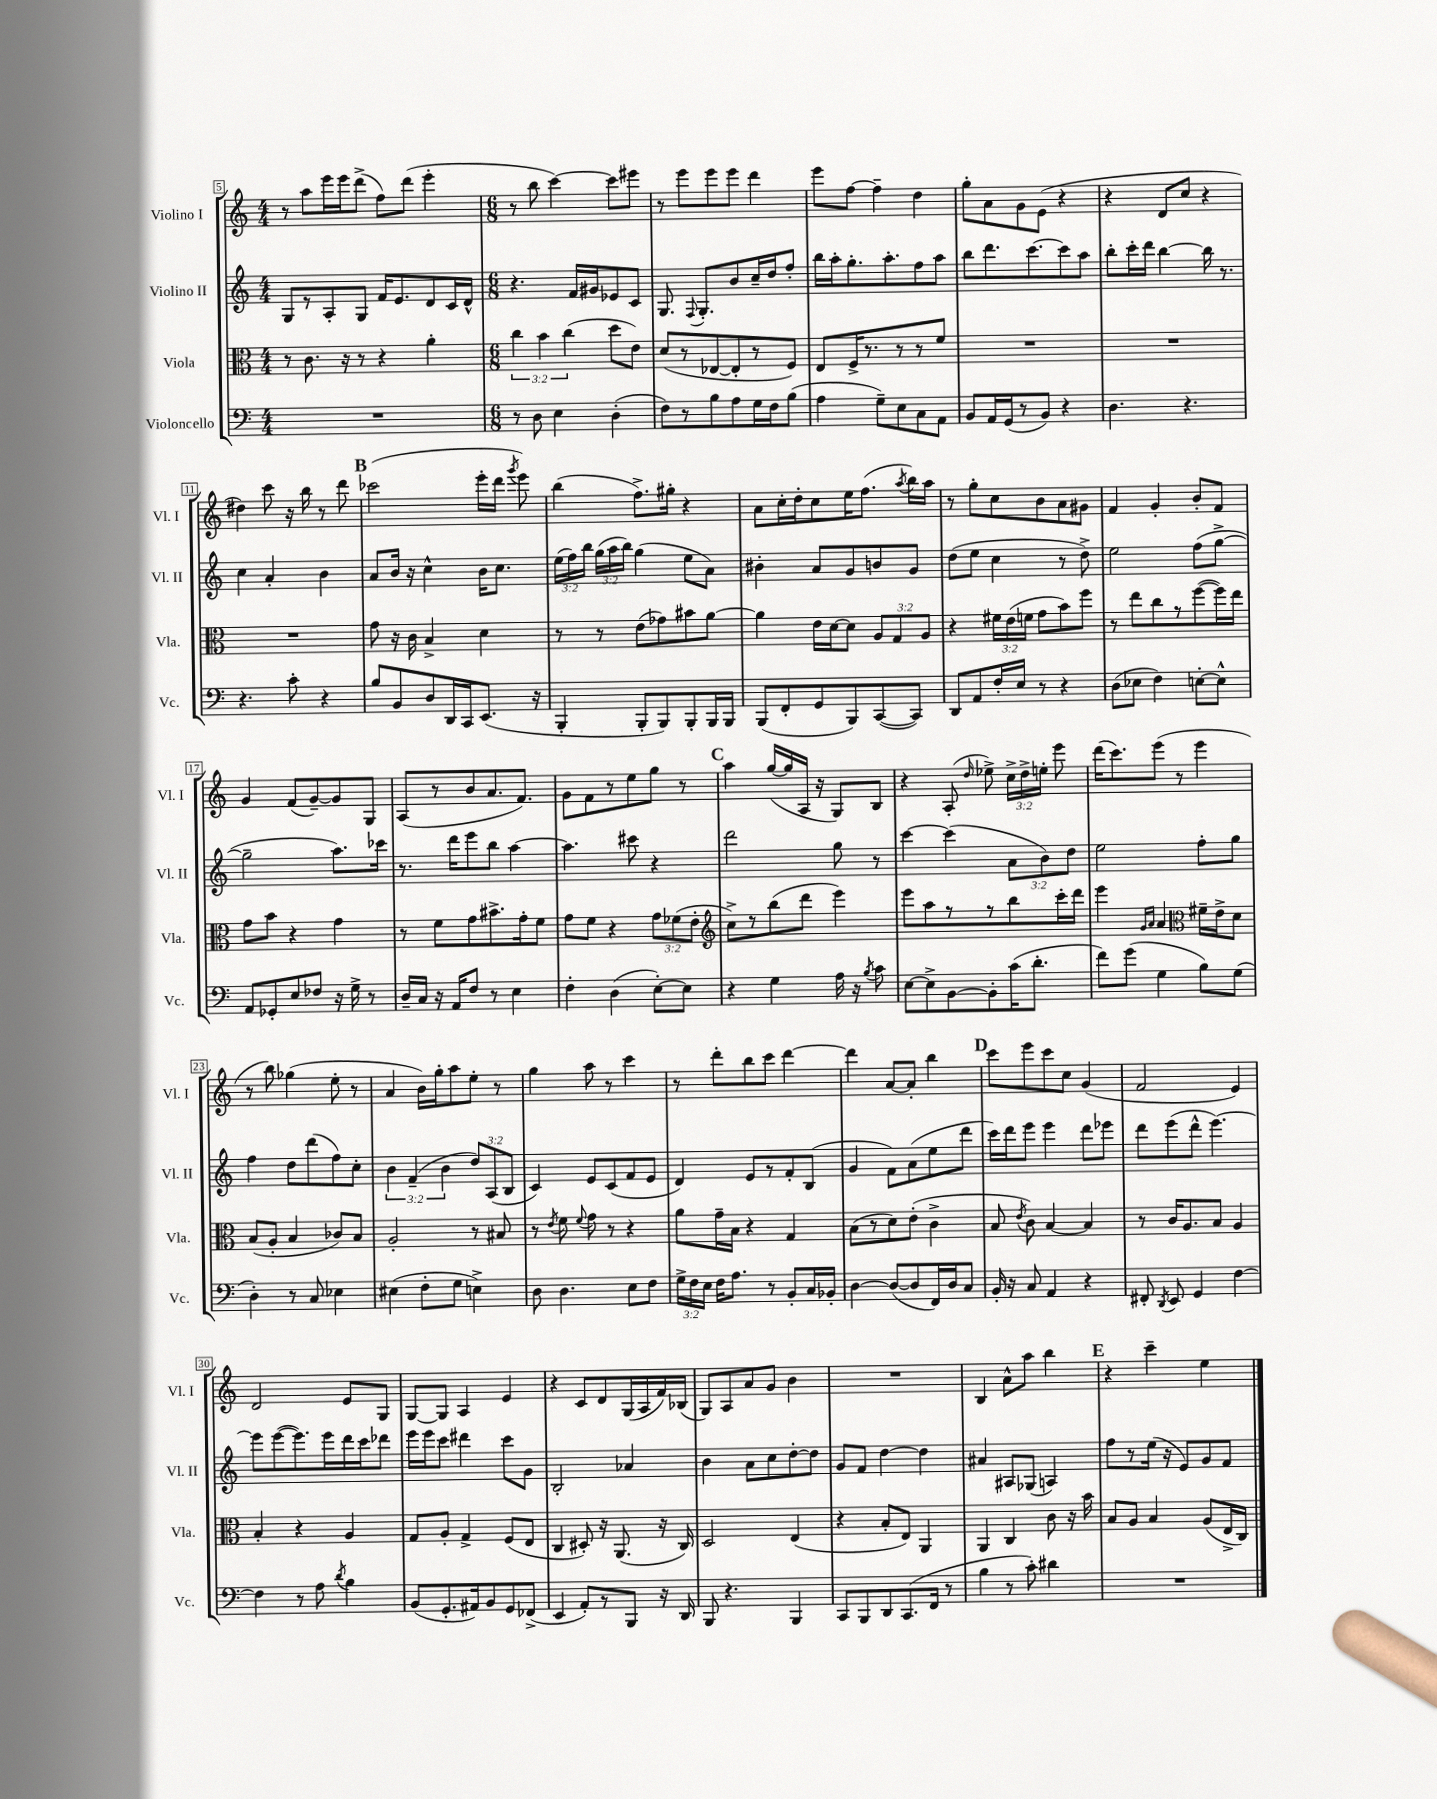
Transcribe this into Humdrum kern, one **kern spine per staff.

**kern	**kern	**kern	**kern
*staff4	*staff3	*staff2	*staff1
*clefF4	*clefC3	*clefG2	*clefG2
*k[]	*k[]	*k[]	*k[]
*M4/4	*M4/4	*M4/4	*M4/4
1r	8r	8G	8r
.	8.c	8r	8aa
.	.	8A'	16eee
.	16r	.	16eee
.	8r	8G	(8ddd^
.	4r	16f	8ff)
.	.	8.e	.
.	.	.	(8ddd
.	4a'	8d	4eee'
.	.	16c	.
.	.	16d^^	.
=	=	=	=
*M6/8	*M6/8	*M6/8	*M6/8
8r	6cc	4.r	8r
8D	.	.	8bb
.	6b	.	.
4E	.	.	[4ccc)
.	(6cc	.	.
.	.	16f	.
.	.	16g#	.
(4D'	8dd	8e-	8ccc]
.	8e)	8c	8eee#
=	=	=	=
8F)	(8d	8.G	8r
8r	8r	.	8eee
.	.	8qqF	.
.	.	8.G'	.
8B	[8E-	.	8eee
8A	8E-']	8b	8eee
16G	8r	16cc~	4ddd
16F	.	16dd	.
(8B	8F)	8ff'	.
=	=	=	=
4A	8E	16bb	8eee
.	.	16aa'	.
.	16F^	8.gg'	[8ff
.	8.r	.	.
8G~)	.	.	4ff~]
.	.	8.aa'	.
8E	8r	.	.
8C	8r	8ff	4dd
8AA	8f	8aa	.
=	=	=	=
8BB	2.r	8bb	8gg'
16AA	.	8.ddd	8a
(16GG	.	.	.
8r	.	.	8g
.	.	[8.ccc	.
8BB)	.	.	(8e
4r	.	8ccc]	4r
.	.	8aa	.
=	=	=	=
4.D	2.r	8bb'	4r
.	.	16ccc'	.
.	.	16ddd	.
.	.	[4bb	8d
4.r	.	.	8cc
.	.	16bb]	4r
.	.	8.r	.
=	=	=	=
4.r	2.r	4cc	4dd#)
.	.	4a'	8ccc
8c'	.	.	16r
.	.	.	16bb
4r	.	4b	8r
.	.	.	8ddd
=	=	=	=
8B	8g	8a	(2ccc-
8BB	16r	16b	.
.	16c	16r	.
8D	4B^	4cc^^	.
16DD	.	.	.
16CC	.	.	.
(8.EE	4d	16b	16eee'
.	.	8.cc	16ddd
.	.	.	8qggg
.	.	.	8eee)
16r	.	.	.
=	=	=	=
4BBB'	8r	(24ee	(4bb
.	.	24ff)	.
.	.	24bb	.
.	8r	(24gg	.
.	.	24aa	.
.	.	24bb)	.
8BBB'	(8e	(4gg	8.ff^)
8BBB)	8g-)	.	.
.	.	.	16gg#'
8BBB'	8b#	8ee	4r
16BBB	[8a	8a)	.
16BBB	.	.	.
=	=	=	=
(8BBB	4a]	4b#'	8a
8FF'	.	.	16cc'
.	.	.	16dd'
8GG	16e	8a	8cc
.	[16d	.	.
8BBB)	8d]	8g	16ee
.	.	.	(8.ff
([8CC	12A	8b	.
.	12G	.	.
.	.	.	8qaa
8CC])	.	8g	16bb)
.	12A	.	.
.	.	.	16aa
=	=	=	=
8DD	4r	(8dd	8r
8AA	.	8ee	8gg'
16F'	24f#	4cc	8cc
.	(24e	.	.
16E	.	.	.
.	24f	.	.
8r	8g	.	8b
4r	8b)	8r	8a
.	8ff	8dd^)	8g#
=	=	=	=
(8D	8r	2ee	4f
8E-	8ee	.	.
4F)	8cc	.	4g'
.	8r	.	.
[8E'	([8ff	(8ff	8b'
8E^^]	16ff])	[8gg^	8f
.	16ee	.	.
=	=	=	=
8AA	8g	2gg~]	4g
8GG-'	8b	.	.
8E	4r	.	(8f
8F-	.	.	[8g~)
16r	4g	8.aa)	8g]
16G^	.	.	.
8r	.	.	8G
.	.	16ccc-	.
=	=	=	=
16D~	8r	8.r	(8A
16C	.	.	.
16r	8f	.	8r
16AA	.	16ddd	.
8F	8g	8eee	8b
8r	8.b#^	8bb	8.a
4E	.	[4aa	.
.	16g'	.	8.f)
.	8f	.	.
=	=	=	=
4F'	8g	4.aa]	8g
.	8f	.	8f
(4D	4r	.	8r
.	.	8ccc#	8ee
[8E')	12g	4r	8gg
.	(12f-	.	.
8E]	.	.	8r
.	12e'	.	.
=	=	=	=
*	*clefG2	*	*
4r	8cc^)	2ddd	4aa
.	8r	.	.
4G	(8bb	.	([16gg
.	.	.	16gg]
.	8ddd	.	16A
.	.	.	16r
16A	4eee)	8gg	8G)
16r	.	.	.
8qB	.	.	.
8c	.	8r	8B
=	=	=	=
[8E	8eee	[4ccc	4r
8E^]	8aa	.	.
[8BB	8r	(4ccc]	(8A'
.	.	.	16qqdd
8BB']	8r	.	8ee-^)
(16c	8bb	12a	24cc^
.	.	.	24dd^
8.d'	.	.	.
.	.	12b)	24ee'
.	16ccc'	.	8eee
.	.	12dd	.
.	16ddd	.	.
=	=	=	=
8f)	4eee	2ee	(16ddd
.	.	.	8.ccc)
(8g	.	.	.
.	16qqg	.	.
.	16qqa	.	.
4G	4a	.	(8eee
.	.	.	8r
*	*clefC3	*	*
8B)	16f#~	8ff'	4eee
.	16e^	.	.
(8G	8d	8gg	.
=	=	=	=
4D')	(8B	4ff	8r
.	8A'	.	8bb)
8r	4B	8dd	(4gg-
8C	.	(8ddd	.
4E-	8c-)	8ff)	8ee'
.	8B	8cc'	8r
=	=	=	=
(4E#	2A'	6b	4a
.	.	(6f~	.
8F'	.	.	16b)
.	.	.	16gg'
.	.	6b	.
8G	.	.	8aa
4E^)	8r	12dd)	8ee'
.	.	(12A	.
.	8B#	.	8r
.	.	12B	.
=	=	=	=
8D	8r	4c)	4gg
.	8qe	.	.
4.D	8f	.	.
.	8qqf	.	.
.	8g	8e	8aa
.	8r	(8c	8r
8E	4r	8f	4ccc
8F	.	8e	.
=	=	=	=
24G^	8a	4d)	8r
24F	.	.	.
24E	.	.	.
16F	16g~	.	8ddd'
8.A	16B	.	.
.	4r	8e	8bb
8r	.	8r	8ccc
8BB'	4G	8f'	[4ddd
16C	.	(8B	.
16BB-'	.	.	.
=	=	=	=
[4D	(8B	4g	4ddd]
.	8r	.	.
(8D_	8d)	8f)	[8a
8D]	(8e'	(8a	8a']
16FF)	4c^	8ee	4bb
16D	.	.	.
8C	.	8ddd	.
=	=	=	=
16BB'	8B	16ccc)	8ccc
16r	.	16ddd	.
.	8qe	.	.
8C	8c)	8eee	8eee
4AA	[4B	4eee	8ccc
.	.	.	8cc
4r	4B]	8ddd	(4g
.	.	8eee-	.
=	=	=	=
8FF#'	8r	8ddd	2f
8qDD	.	.	.
8EE	16c	(8eee	.
.	8.A	.	.
4GG	.	8ddd^^	.
.	8B	[4.eee)	.
[4F	4A	.	4e)
=	=	=	=
4F]	4B'	8eee]	2d
.	.	([8eee	.
8r	4r	8.eee])	.
8A	.	.	.
.	.	16eee	.
8qd	.	.	.
4B	4A	16ddd	8e
.	.	16ccc	.
.	.	8ddd-	8G
=	=	=	=
(8BB	8G	16eee	[8G
.	.	16eee	.
8.GG'	8A'	8ccc	8G]
.	4G^	4ddd#	4A
16AA#)	.	.	.
8BB	.	.	.
8GG	(8F	8ccc	4e
(8FF-^	8E	8g	.
=	=	=	=
4EE	4C	2B'	4r
8AA')	8D#')	.	8c
8r	16r	.	8d
.	(8.AA	.	.
8BBB	.	4a-	(16G
.	.	.	16A
16r	16r	.	16f)
16DD	16C)	.	(16B-
=	=	=	=
8BBB	2D	4b	8G)
4.r	.	.	8A
.	.	8a	8a
.	.	8cc	8g
4BBB	(4E	[8dd'	4b
.	.	8dd]	.
=	=	=	=
8CC	4r	8g	2.r
8BBB	.	8f	.
8DD	8B'	[4dd	.
(8.CC	8E)	.	.
.	4AA	4dd]	.
16FF	.	.	.
8r	.	.	.
=	=	=	=
4B	4AA	4a#	4B
8r	4C	8A#	8a^^
8c')	.	(8G-	8aa
4d#	8c	4A)	4bb
.	16r	.	.
.	16b	.	.
=	=	=	=
2.r	8B	8ff	4r
.	8A	8r	.
.	4B	(16ee	4ccc~
.	.	16r	.
.	.	8e)	.
.	(8A	8g	4ee
.	16E^	8f	.
.	16C)	.	.
==	==	==	==
*-	*-	*-	*-
